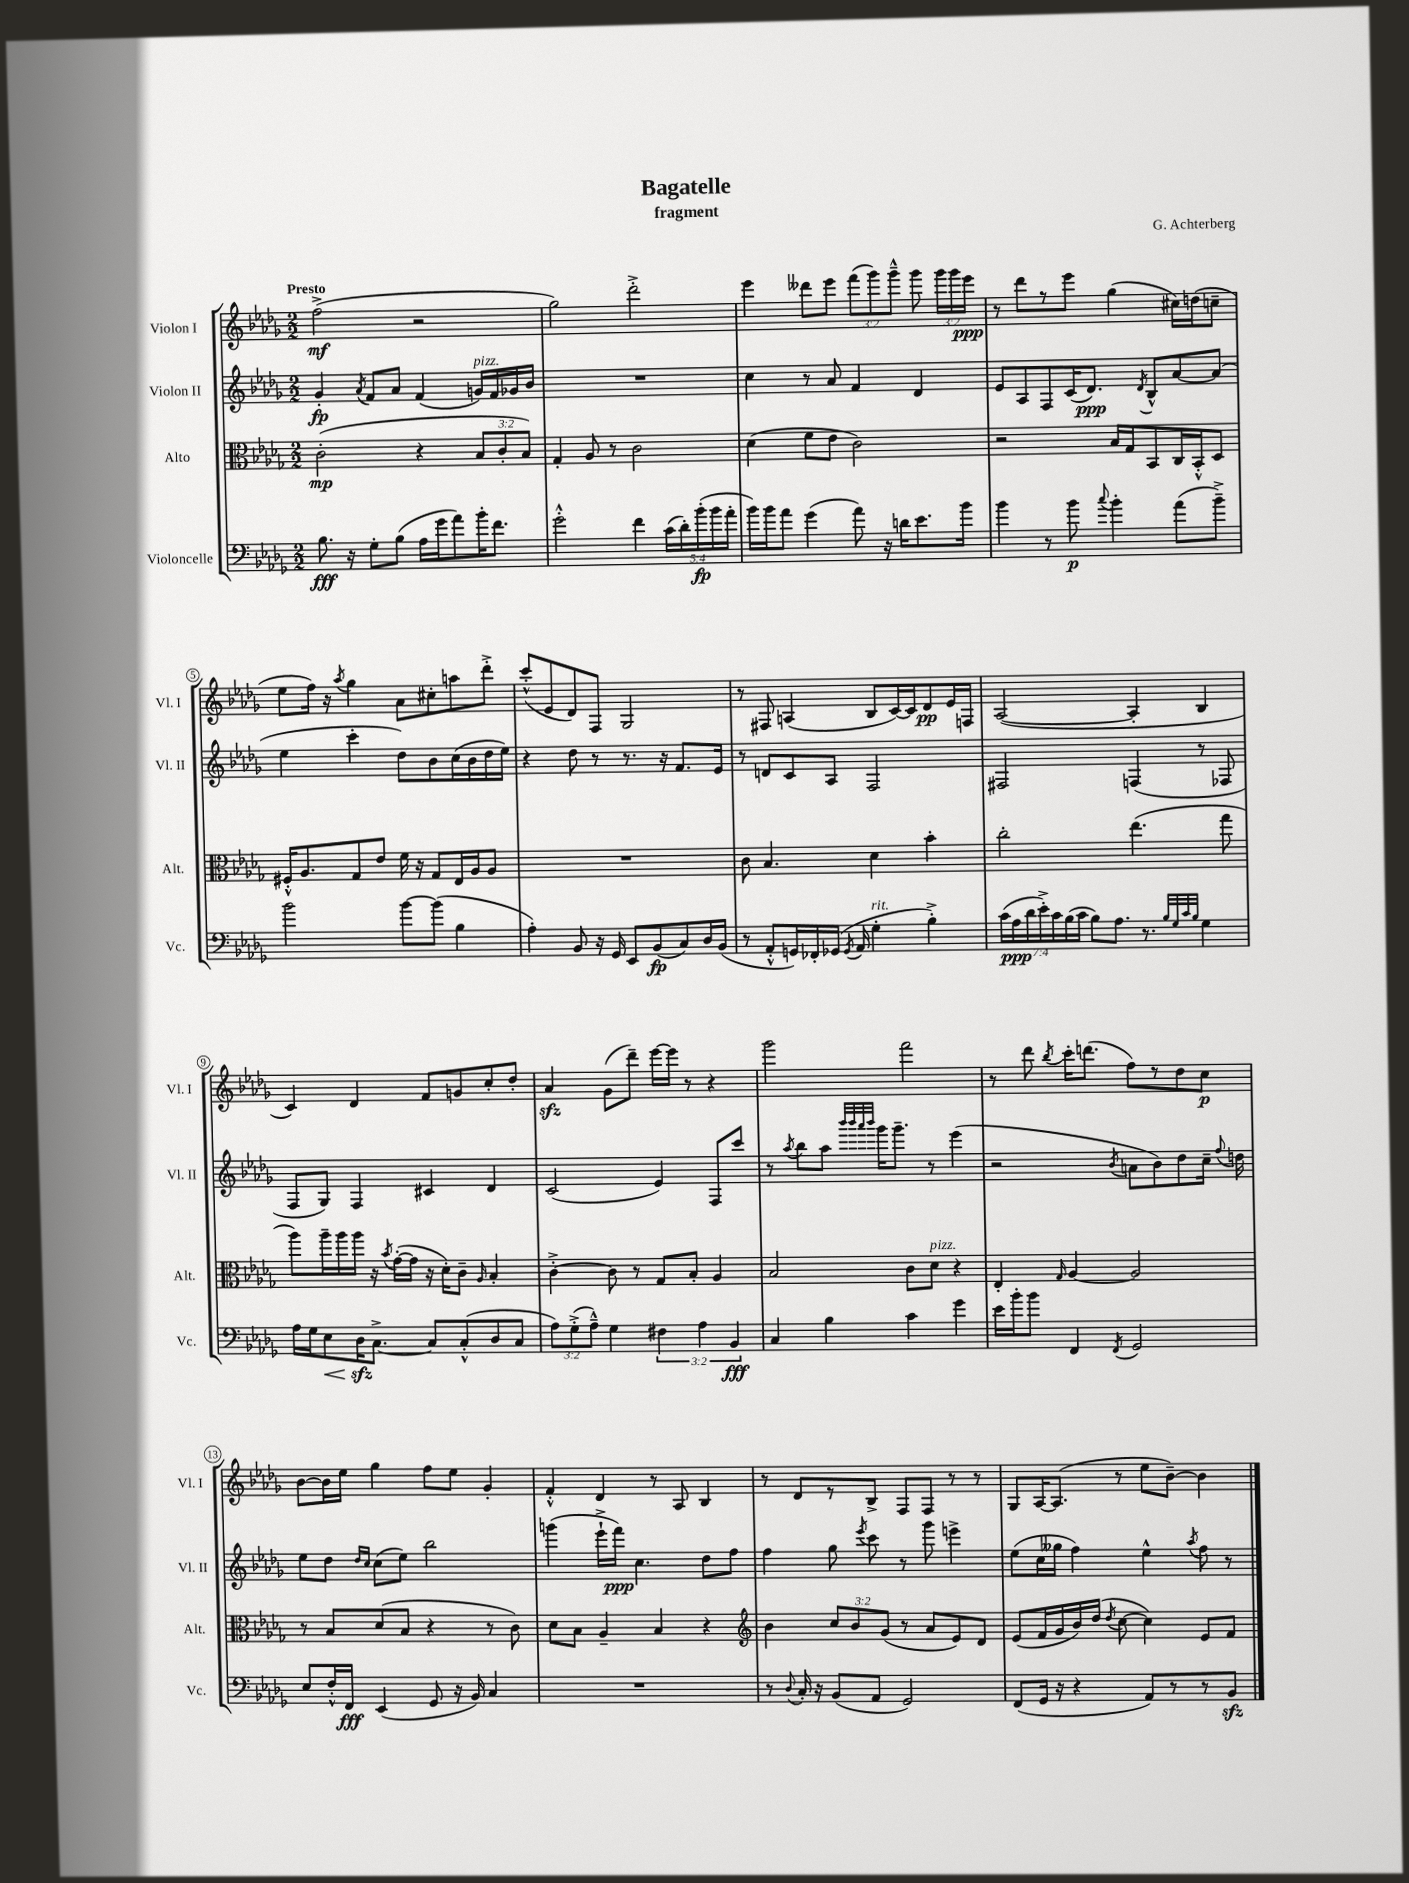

**kern	**kern	**kern	**kern
*staff4	*staff3	*staff2	*staff1
*clefF4	*clefC3	*clefG2	*clefG2
*k[b-e-a-d-g-]	*k[b-e-a-d-g-]	*k[b-e-a-d-g-]	*k[b-e-a-d-g-]
*M2/2	*M2/2	*M2/2	*M2/2
8.B-	(2c'	4g-'	(2ff^
16r	.	.	.
.	.	8qa-	.
8G-'	.	8f	.
(8B-	.	8a-	.
16A-	4r	(4f	2r
16g-	.	.	.
8a-)	.	.	.
16b-'	12B-	16g)	.
8.f	.	16f	.
.	12c'	.	.
.	.	16g-	.
.	12B-)	.	.
.	.	16b-	.
=	=	=	=
2g-'^^	4G-'	1r	2gg-)
.	8A-	.	.
.	8r	.	.
4f	2c	.	2ddd-'^
(20c	.	.	.
20d-')	.	.	.
(20b-'	.	.	.
20b-	.	.	.
20a-'	.	.	.
=	=	=	=
16b-)	(4d-	4cc	4eee-
16b-	.	.	.
8a-	.	.	.
(4g-	8f	8r	8ddd--
.	8e-	8a-	8eee-
8a-)	2c)	4f	(12fff
.	.	.	12ggg-)
16r	.	.	.
.	.	.	12ggg-~^^
16d	.	.	.
8.e-	.	4d-	8ggg-
.	.	.	24ggg-
.	.	.	24ggg-
16b-	.	.	.
.	.	.	24eee-
=	=	=	=
4b-	2r	8e-	8r
.	.	8A-	8ddd-
8r	.	8F	8r
8b-	.	(16c	8eee-
.	.	8.d-)	.
8qqcc	.	.	.
4b-'	16B-	.	(4gg-
.	16G-	.	.
.	.	8qd-	.
.	8BB-	8B-^^	.
(8a-	16C	[8a-	16cc#)
.	16BB-'^^	.	(16dd
8b-~^)	8D-	(8a-]	8cc~
=	=	=	=
2b-	16F#'^^	4ee-	8ee-
.	8.A-	.	.
.	.	.	16ff)
.	.	.	16r
.	.	.	8qaa-
.	8G-	4ccc'	4gg-
.	8e-	.	.
[8b-	16f	8dd-)	8a-
.	16r	.	.
(8b-]	8G-	8b-	8cc#'
4B-	16E-	(16cc	8aa
.	16A-	16b-	.
.	8A-	16dd-	8ddd-'^
.	.	16ee-)	.
=	=	=	=
4A-')	1r	4r	(8ccc'^^
.	.	.	8e-
8BB-	.	8dd-	8d-)
16r	.	8r	8F
16GG-	.	.	.
8EE-	.	8.r	2G-
(8BB-	.	.	.
.	.	16r	.
8C)	.	8.f	.
16D-	.	.	.
(16BB-	.	16e-	.
=	=	=	=
8r	8c	8r	8r
8AA-'^^	4.B-	8d	8F#
16GG)	.	8c	(4A
16FF-'	.	.	.
(16GG-	.	8A-	.
8qGG-	.	.	.
16AA-	.	.	.
4G-'	4d-	2F	8B-
.	.	.	[16c)
.	.	.	16c]
4B-'^)	4b-'	.	8d-
.	.	.	16e-
.	.	.	16F
=	=	=	=
(28c	2cc'	2F#	([2A-
28A-	.	.	.
28d-	.	.	.
28e-'^)	.	.	.
28c	.	.	.
(28B-	.	.	.
28c	.	.	.
8B-)	.	.	.
8.A-	.	.	.
.	(4.ee-	(4F	4A-']
8.r	.	.	.
32qqB-	.	.	.
32qqG-	.	.	.
32qqc	.	.	.
32qqB-	.	.	.
4G-	.	8r	4B-
.	8gg-	8F-	.
=	=	=	=
16A-	8aa-)	8F	4c)
16G-	.	.	.
8E-	16aa-~	8G-)	.
.	16aa-	.	.
16D-	16aa-	4F	4d-
[8.C^	16r	.	.
.	8qb-	.	.
.	([16g-'	.	.
.	16g-]	.	.
8C]	16r	4c#	8f
.	16d-')	.	.
(8C'^^	8c~	.	8g
.	16qqA-	.	.
8D-	4B-'	4d-	8cc'
8C	.	.	8dd-'
=	=	=	=
12A-)	[4c'^	(2c	4a-
(12G-'^	.	.	.
12A-~^^)	.	.	.
4G-	8c]	.	(8g-
.	8r	.	8ddd-~)
6F#	8G-	4e-)	[16eee-
.	.	.	16eee-]
.	8B-'	.	8r
6A-	.	.	.
.	4A-	8F	4r
6BB-	.	.	.
.	.	8ccc	.
=	=	=	=
4C	2B-	8r	2ggg-
.	.	8qaa-	.
.	.	8bb-	.
4B-	.	8aa-	.
.	.	32qqbbb-	.
.	.	32qqbbb-	.
.	.	32qqaaa-	.
.	.	32qqbbb-	.
.	.	16ggg-	.
.	.	8.ggg-~	.
4c	8c	.	2fff
.	8d-	8r	.
4g-	4r	(4eee-	.
=	=	=	=
16e-	4E-'	2r	8r
16b-'	.	.	.
8b-	.	.	8ddd-
.	16qqG-	.	8qbb-
4FF	[4A-	.	16ccc'
.	.	.	(8.ddd
8qFF	.	8qb-	.
2GG-	2A-]	8a	8ff)
.	.	8b-)	8r
.	.	8dd-	8dd-
.	.	16cc~	8cc
.	.	8qqff	.
.	.	16dd	.
=	=	=	=
8E-	8r	8ee-	[8b-
16F'^^	8B-	8dd-	16b-]
16FF	.	.	16ee-
.	.	16qqdd-	.
.	.	16qqcc	.
(4EE-	(8d-	(8cc	4gg-
.	8B-	8ee-)	.
8GG-	4r	2bb-	8ff
16r	.	.	8ee-
16BB-)	.	.	.
4C	8r	.	4g-'
.	8c)	.	.
=	=	=	=
1r	8d-	(4ggg	4f'^^
.	8B-	.	.
.	4A-~	16eee-`^	4d-
.	.	16fff)	.
.	.	4.cc	.
.	4B-	.	8r
.	.	.	8A-
.	4r	8dd-	4B-
.	.	8ff	.
=	=	=	=
*	*clefG2	*	*
8r	4b-	4ff	8r
8qqD-	.	.	.
16C'	.	.	8d-
16r	.	.	.
(8BB-	12cc	8gg-	8r
.	12b-	.	.
.	.	8qeee-	.
8AA-	.	8ccc	8B-^
.	(12g-	.	.
2GG-)	8r	8r	8F
.	8a-	8ggg-	8F
.	8e-)	4eee^	8r
.	8d-	.	8r
=	=	=	=
(8FF	(8e-	(8ee-	8G-
16GG-	16f	16cc	[16A-
16r	16g-	16gg--	(8.A-]
4r	16b-)	4ff)	.
.	(16dd-	.	.
.	8qdd-	.	.
.	[8cc	.	8r
8AA-)	4cc])	4ee-^^	8ee-
8r	.	.	[8b-~)
.	.	8qaa-	.
8r	8e-	8ff	4b-]
8BB-	8f	8r	.
==	==	==	==
*-	*-	*-	*-
